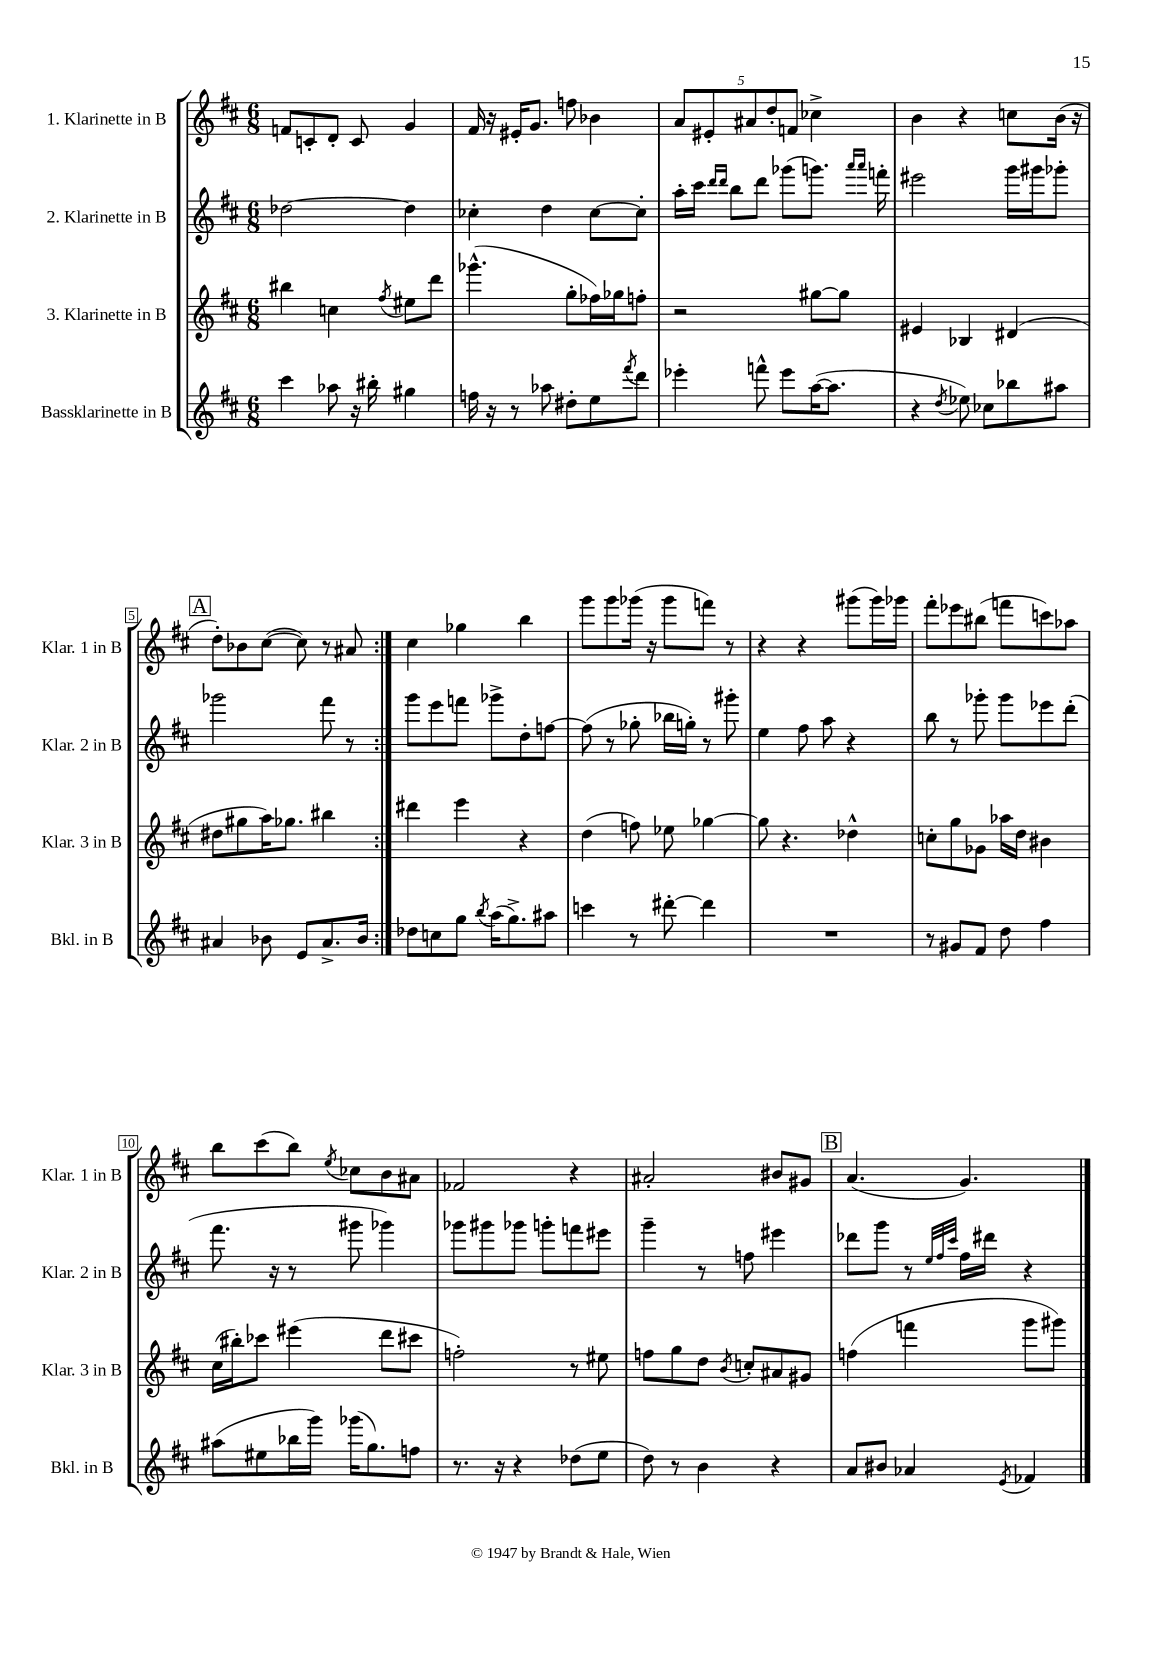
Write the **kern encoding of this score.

**kern	**kern	**kern	**kern
*staff4	*staff3	*staff2	*staff1
*clefG2	*clefG2	*clefG2	*clefG2
*k[f#c#]	*k[f#c#]	*k[f#c#]	*k[f#c#]
*M6/8	*M6/8	*M6/8	*M6/8
4ccc#	4bb#	[2dd-	8f
.	.	.	8c'
8aa-	4cc	.	8d'
16r	.	.	8c
16bb#'	.	.	.
.	8qff#	.	.
4gg#	8ee#	4dd-]	4g
.	8ddd	.	.
=	=	=	=
16ff	(4.ggg-^^	4cc-'	16f#
16r	.	.	16r
8r	.	.	16e#'
.	.	.	8.g
8aa-	.	4dd	.
8dd#'	8gg'	.	8ff
8ee	16ff-)	[8cc-	4b-
.	16gg-	.	.
8qfff#	.	.	.
8ddd	8ff'	8cc-']	.
=	=	=	=
4eee-'	2r	16aa'	10a
.	.	16ccc#	.
.	.	.	10e#'
.	.	16qqddd	.
.	.	16qqddd	.
.	.	8bb	.
.	.	.	10a#
8fff^^	.	8ddd	.
.	.	.	10dd'
8eee-	.	(8ggg-	.
.	.	.	10f
([16aa	[8gg#	8.ggg)	4cc-^
8.aa]	.	.	.
.	8gg#]	.	.
.	.	16qqaaa	.
.	.	16qqaaa	.
.	.	16fff'	.
=	=	=	=
4r	4e#	2eee#	4b
8qdd	.	.	.
8ee-)	4B-	.	4r
8cc-	.	.	.
8bb-	(4d#	16ggg	8cc
.	.	16ggg#	.
8aa#	.	8ggg-'	(16b
.	.	.	16r
=	=	=	=
4a#	8dd#	2ggg-	8dd')
.	8gg#	.	8b-
8b-	16aa)	.	([8cc#
.	8.gg-	.	.
8e	.	.	8cc#])
8.a#^	4bb#	8fff#	8r
.	.	8r	8a#
16b-	.	.	.
=:|!	=:|!	=:|!	=:|!
8dd-	4ddd#	8ggg	4cc#
8cc	.	8eee	.
8gg	4eee	8fff	4gg-
8qbb	.	.	.
(16aa	.	8ggg-^	.
8.gg^)	.	.	.
.	4r	8dd'	4bb
8aa#	.	[8ff	.
=	=	=	=
4ccc	(4dd	(8ff]	8ggg
.	.	8r	8ggg
8r	8ff)	8gg-'	(16ggg-
.	.	.	16r
[8ddd#'	8ee-	16bb-	8ggg-
.	.	16gg')	.
4ddd#]	[4gg-	8r	8fff)
.	.	8ggg#'	8r
=	=	=	=
2.r	8gg-]	4ee	4r
.	4.r	.	.
.	.	8ff#	4r
.	.	8aa	.
.	4dd-^^	4r	(8ggg#
.	.	.	16ggg#)
.	.	.	16ggg-
=	=	=	=
8r	8cc'	8bb	8fff#'
8g#	8gg	8r	8eee-
8f#	8g-	8ggg-'	(8bb#
8dd	16aa-	8ggg-	8fff
.	16dd	.	.
4ff#	4b#	8eee-	8ccc)
.	.	(8ddd'	8aa-
=	=	=	=
(8aa#	(16cc#	8.fff#	8bb
.	16bb#')	.	.
8ee#	8ccc-	.	(8ccc#
.	.	16r	.
16bb-	(4eee#	8r	8bb)
16ggg)	.	.	.
.	.	.	8qee
(16ggg-	.	8ggg#	8cc-
8.gg)	.	.	.
.	8ddd	4ggg-)	8b
8ff	8ccc#	.	8a#
=	=	=	=
8.r	2ff')	8ggg-	2f-
.	.	8ggg#	.
16r	.	.	.
4r	.	8ggg-	.
.	.	8ggg'	.
(8dd-	8r	8fff	4r
8ee	8ee#	8eee#	.
=	=	=	=
8dd)	8ff	4ggg~	2a#'
8r	8gg	.	.
4b	8dd	8r	.
.	8qb	.	.
.	8cc'	8ff	.
4r	8a#	4eee#	8b#
.	8g#	.	8g#
=	=	=	=
8a	(4ff	8ddd-	(4.a
8b#	.	8ggg	.
4a-	4fff	8r	.
.	.	32qqee	.
.	.	32qqff#	.
.	.	32qqccc#	.
.	.	16ff#	4.g)
.	.	16ddd#	.
8qe	.	.	.
4f-	8ggg	4r	.
.	8ggg#)	.	.
==	==	==	==
*-	*-	*-	*-
